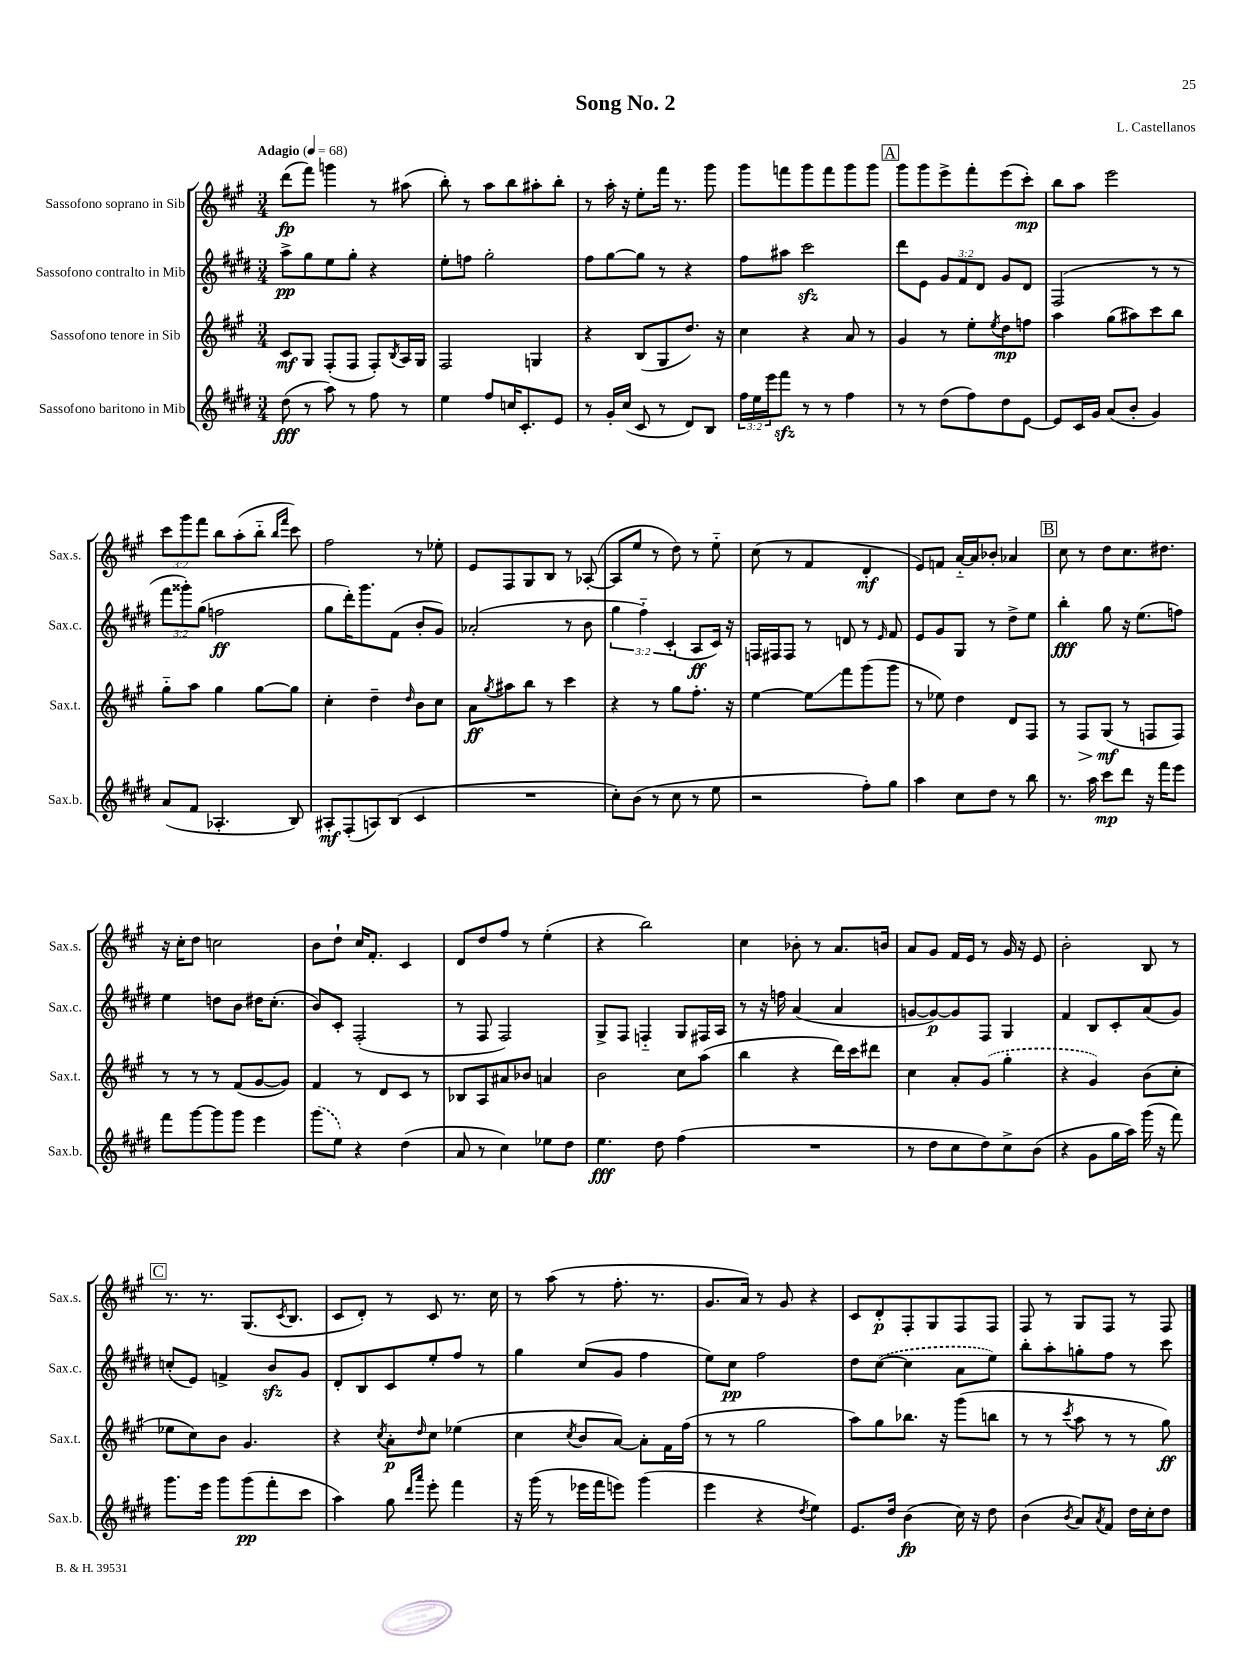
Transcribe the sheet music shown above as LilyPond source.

\header { title = "Song No. 2" composer = "L. Castellanos" }
<<
\new StaffGroup <<
\new Staff = "s0" \with { instrumentName = "Sassofono soprano in Sib" shortInstrumentName = "Sax.s." } {
    \clef treble \key a \major \numericTimeSignature \time 3/4 \override Staff.TupletNumber.text = #tuplet-number::calc-fraction-text \tempo "Adagio" 4 = 68
    d'''8\fp( fis'''8) g'''4 r8 ais''8( |
    b''8-.) r8 a''8 b''8 ais''8-. b''8-. |
    r8 a''16-. r16 e''8-. fis'''16 r8. gis'''8 |
    gis'''8 f'''8 gis'''8 f'''8 gis'''8 gis'''8 |
    \mark \markup { \box "A" } gis'''8 gis'''8 e'''8-> fis'''8-. e'''8( cis'''8-.\mp) |
    b''8 a''8 e'''2 |
    \tuplet 3/2 { cis'''8 gis'''8 fis'''8 } b''8 a''8-.( b''8-_ \grace { b''16 fis'''16 } cis'''8) |
    fis''2 r8 ees''8-. |
    e'8 fis8 gis8 b8 r8 aes8~-.( |
    aes8 e''8 r8 d''8) r8 e''8-_ |
    cis''8( r8 fis'4 d'4-.\mf |
    e'8) f'8 a'16~-_ a'16 bes'8-. aes'4 |
    \mark \markup { \box "B" } cis''8 r8 d''8 cis''8. dis''8. |
    r16 cis''16-. d''8 c''2 |
    b'8 d''8-! cis''16 fis'8.-. cis'4 |
    d'8 d''8 fis''8 r8 e''4-.( |
    r4 b''2) |
    cis''4 bes'8-. r8 a'8. b'16 |
    a'8 gis'8 fis'16 e'16 r8 gis'16 r16 e'8 |
    b'2-. b8 r8 |
    \mark \markup { \box "C" } r8. r8. gis8.( \acciaccatura { cis'8 } b8. |
    cis'8 d'8-.) r8 cis'8 r8. cis''16 |
    r8 a''8( r8 fis''8.-. r8. |
    gis'8. a'16) r8 gis'8 r4 |
    cis'8 d'8-.\p fis8-. gis8 fis8 fis8 |
    fis8 r8 gis8 fis8 r8 fis8 \bar "|." |
}
\new Staff = "s1" \with { instrumentName = "Sassofono contralto in Mib" shortInstrumentName = "Sax.c." } {
    \clef treble \key e \major \numericTimeSignature \time 3/4 \override Staff.TupletNumber.text = #tuplet-number::calc-fraction-text
    a''8->\pp gis''8 e''8 gis''8-. r4 |
    e''8-. f''8 gis''2-. |
    fis''8 gis''8~ gis''8 r8 r4 |
    fis''8 ais''8 cis'''2\sfz |
    \mark \markup { \box "A" } dis'''8 e'8 \tuplet 3/2 { gis'8 fis'8 dis'8 } gis'8 dis'8 |
    fis2( r8 r8 |
    \tuplet 3/2 { fis'''8 gisis'''8-.) gis''8( } f''2\ff |
    gis''8 dis'''16-.) gis'''8. fis'8( b'8-. gis'8) |
    aes'2-.( r8 b'8 |
    \tuplet 3/2 { gis''4 fis''4-_) cis'4-.( } a8\ff cis'16) r16 |
    f16 fis16 fis8 r8 d'8 r8 \grace { e'16 } fis'8 |
    e'8 gis'8 gis8 r8 dis''8-> e''8 |
    \mark \markup { \box "B" } b''4-.\fff gis''8 r16 e''8.( f''8) |
    e''4 d''8 b'8 dis''16 cis''8.-.( |
    b'8) cis'8-. fis2-.( |
    r8 fis8 fis2) |
    gis8-> fis8 f4-_ gis8 fis16 a16 |
    r8 r16 f''16 a'4( a'4 |
    g'8~ g'8~\p) g'8 fis8 gis4 |
    fis'4 b8 cis'8-. a'8( gis'8) |
    \mark \markup { \box "C" } c''8-.( e'8) f'4-> b'8\sfz gis'8 |
    dis'8-. b8 cis'8 e''8-. fis''8 r8 |
    gis''4 cis''8( gis'8 fis''4 |
    e''8) cis''8\pp fis''2 |
    dis''8 \once \slurDashed cis''8~( cis''4 a'8 e''8) |
    b''8-. a''8-. g''8-. fis''8 r8 cis'''8 \bar "|." |
}
\new Staff = "s2" \with { instrumentName = "Sassofono tenore in Sib" shortInstrumentName = "Sax.t." } {
    \clef treble \key a \major \numericTimeSignature \time 3/4
    cis'8\mf gis8 fis8-.( fis8 fis8-.) \acciaccatura { b8 } a16 gis16 |
    fis2 g4 |
    r4 b8( gis8 d''8.) r16 |
    cis''4 r4 a'8 r8 |
    \mark \markup { \box "A" } gis'4 r8 e''8-. \acciaccatura { e''8 } d''8\mp f''8 |
    a''4 gis''8( ais''8) cis'''8 b''8 |
    gis''8-_ a''8 gis''4 gis''8~ gis''8 |
    cis''4-. d''4-- \grace { d''16 } b'8 cis''8 |
    a'8\ff \acciaccatura { gis''8 } ais''8 b''8 r8 cis'''4 |
    r4 r8 gis''8 fis''8.-. r16 |
    e''4~ e''8\glissando fis'''8 gis'''8( gis'''8 |
    r8 ees''8) d''4 d'8 fis8 |
    \mark \markup { \box "B" } r8 fis8\> gis8\mf\!( r8 f8 f8) |
    r8 r8 r8 fis'8( gis'8~ gis'8) |
    fis'4 r8 d'8 cis'8 r8 |
    bes8 a8 ais'8 bes'8 a'4 |
    b'2 cis''8 a''8( |
    b''4 r4 d'''16) cis'''16 dis'''8 |
    cis''4 a'8-. \once \slurDashed gis'8( gis''4-. |
    r4 gis'4) b'8( cis''8-. |
    \mark \markup { \box "C" } ees''8 cis''8) b'8 gis'4. |
    r4 \acciaccatura { cis''8 } a'8-.\p \grace { d''16 } cis''8 ees''4( |
    cis''4 \acciaccatura { cis''8 } b'8 a'8~) a'8-. fis'16 fis''16( |
    r8 r8 gis''2 |
    a''8) gis''8 bes''8. r16 gis'''8( b''8 |
    r8 r8 \acciaccatura { cis'''8 } a''8 r8 r8 gis''8\ff) \bar "|." |
}
\new Staff = "s3" \with { instrumentName = "Sassofono baritono in Mib" shortInstrumentName = "Sax.b." } {
    \clef treble \key e \major \numericTimeSignature \time 3/4 \override Staff.TupletNumber.text = #tuplet-number::calc-fraction-text
    dis''8\fff( r8 a''8) r8 fis''8 r8 |
    e''4 fis''8 c''16 cis'8.-. e'8 |
    r8 gis'16-. cis''16( cis'8 r8 dis'8) b8 |
    \tuplet 3/2 { fis''16 e''16 e'''16 } fis'''8\sfz r8 r8 fis''4 |
    \mark \markup { \box "A" } r8 r8 dis''8( fis''8) dis''8 e'8~ |
    e'8 cis'16 gis'16 a'8( b'8-. gis'4) |
    a'8( fis'8 aes4.-. b8) |
    ais8-.\mf fis8-.( a8) b8( cis'4 |
    R2. |
    cis''8-.) b'8( r8 cis''8 r8 e''8 |
    r2 fis''8-.) gis''8 |
    a''4 cis''8 dis''8 r8 b''8 |
    \mark \markup { \box "B" } r8. a''16 cis'''8\mp dis'''8 r16 fis'''16 e'''8 |
    fis'''8 gis'''8~ gis'''8 gis'''8 e'''4 |
    \once \slurDashed gis'''8( e''8) r4 dis''4( |
    a'8 r8 cis''4) ees''8 dis''8 |
    e''4.\fff dis''8 fis''4( |
    R2. |
    r8 dis''8 cis''8 dis''8) cis''8-> b'8( |
    r4 gis'8 gis''16 a''16) gis'''16( r16 fis'''8) |
    \mark \markup { \box "C" } gis'''8. e'''16 gis'''8 gis'''8\pp( fis'''8-. cis'''8 |
    a''4) gis''8 \grace { dis'''16 a'''16 } e'''8-. fis'''4 |
    r16 gis'''16( r8 ees'''16 fis'''16 e'''8) gis'''4( |
    e'''4 r4 \acciaccatura { dis''8 } e''4) |
    e'8. dis''16 b'4\fp( cis''16) r16 dis''8 |
    b'4( \acciaccatura { b'8 } a'8) \acciaccatura { a'8 } fis'8 dis''16 cis''16-. dis''8 \bar "|." |
}
>>
>>
\layout { \context { \Score \remove "Bar_number_engraver" } }
